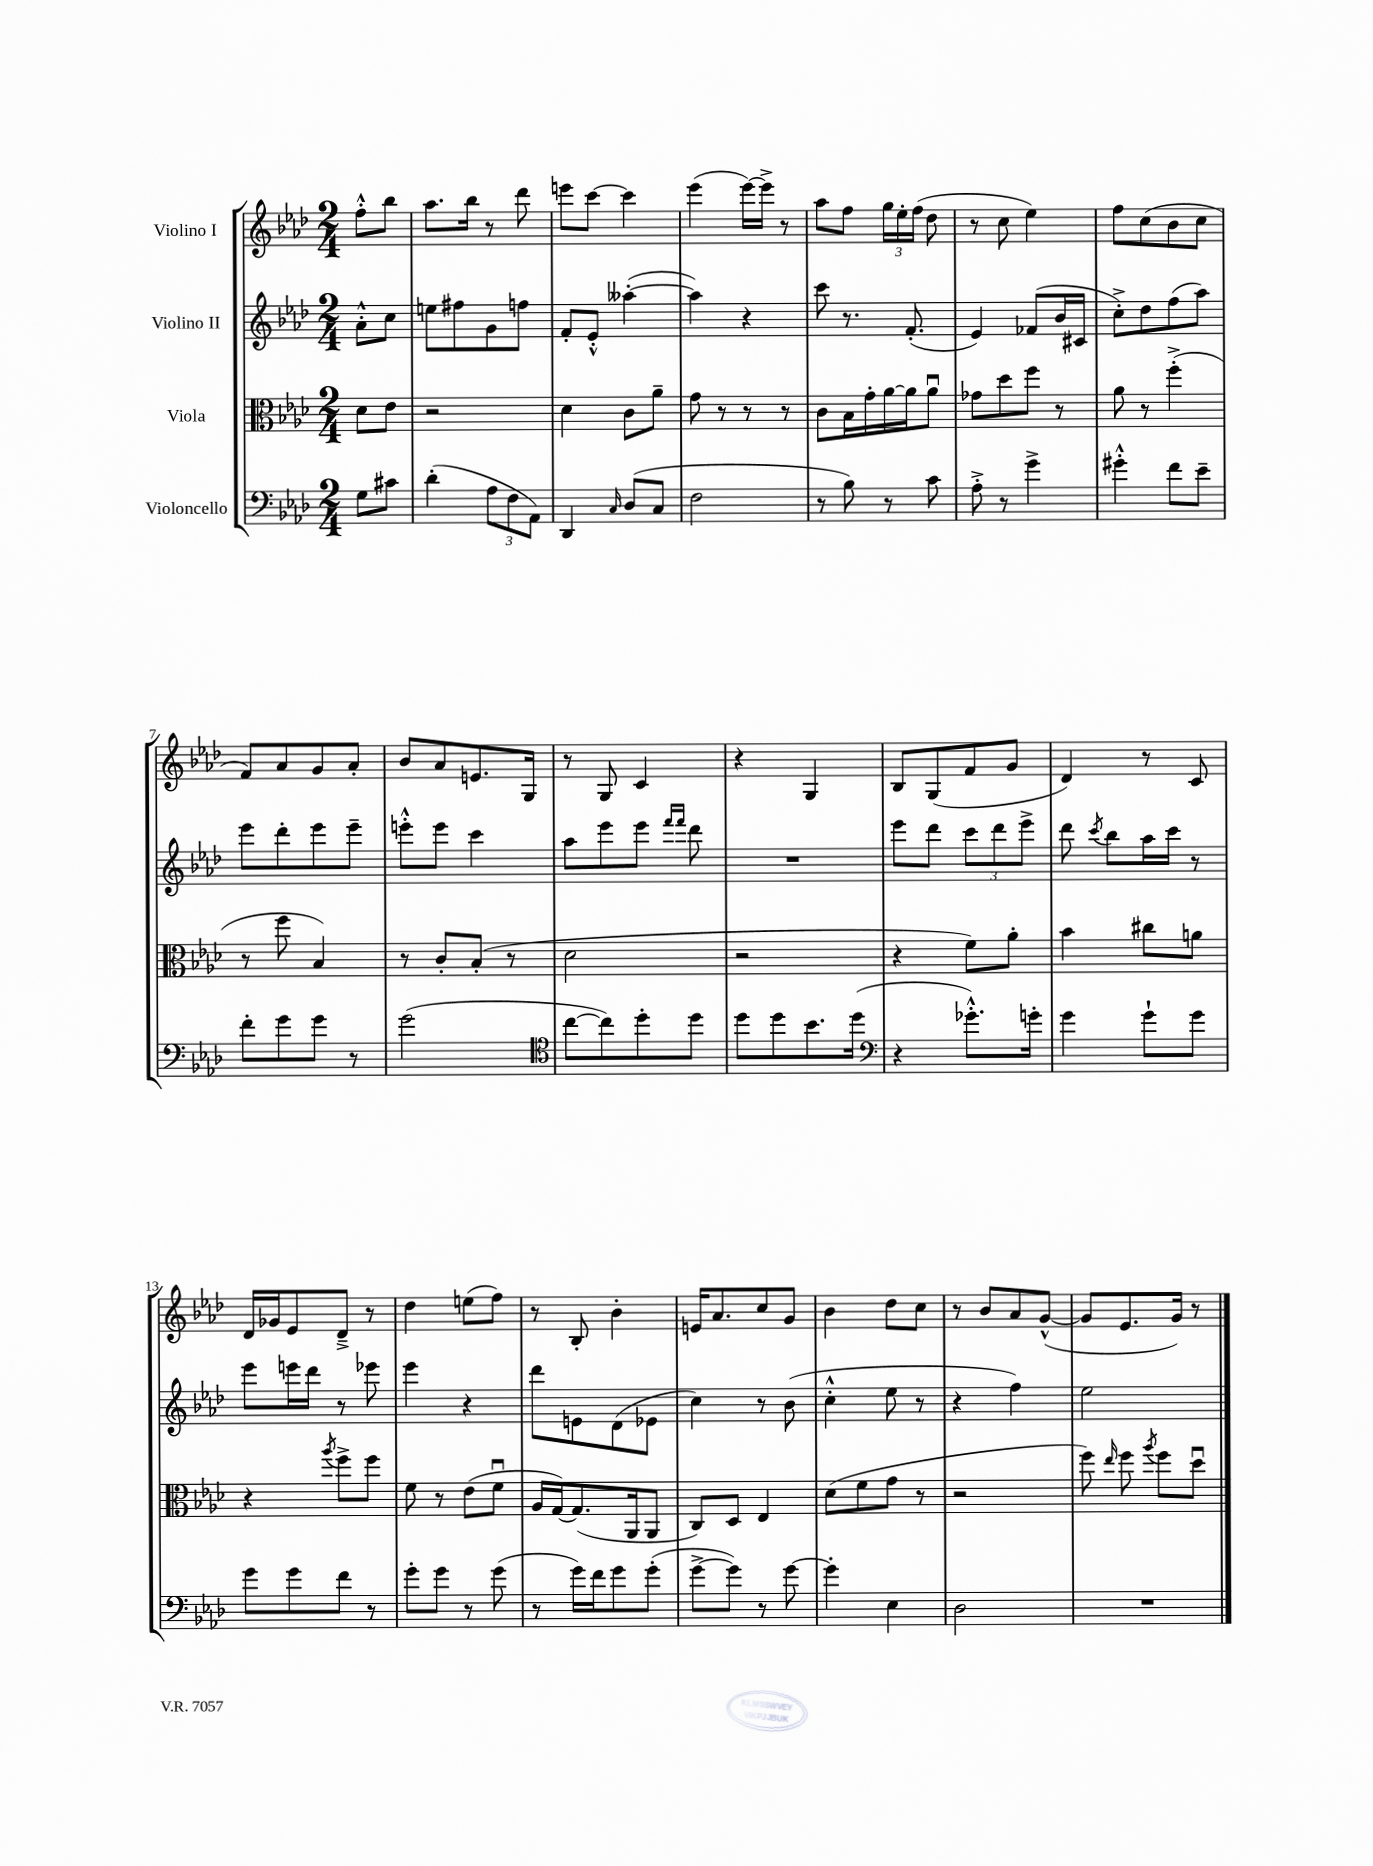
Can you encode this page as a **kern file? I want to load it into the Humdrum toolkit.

**kern	**kern	**kern	**kern
*part4	*part3	*part2	*part1
*staff4	*staff3	*staff2	*staff1
*I"Violoncello	*I"Viola	*I"Violino II	*I"Violino I
*clefF4	*clefC3	*clefG2	*clefG2
*k[b-e-a-d-]	*k[b-e-a-d-]	*k[b-e-a-d-]	*k[b-e-a-d-]
*M2/4	*M2/4	*M2/4	*M2/4
=	=	=	=
8G\L	8d-\L	8a-'^^\L	8ff'^^\L
8c#X\J	8e-\J	8cc\J	8bb-\J
=1	=1	=1	=1
(4d-'\	2r	8een\L	8.aa-\L
.	.	8ff#X\	.
.	.	.	16bb-\Jk
12A-\L	.	8g\	8r
12F\	.	.	.
.	.	8ffn\J	8ddd-\
12AA-\J)	.	.	.
=2	=2	=2	=2
4DD-/	4d-\	8f'/L	8eeen\L
.	.	8e-'^^/J	[8ccc\J
16qqC/	.	.	.
(8D-/L	8c\L	([4aa--X'\	4ccc\]
8C/J	8a-~\J	.	.
=3	=3	=3	=3
2F\	8g\	4aa--\])	(4eee-\
.	8r	.	.
.	8r	4r	[16eee-\LL)
.	.	.	16eee-^\JJ]
.	8r	.	8r
=4	=4	=4	=4
8r	8c\L	8ccc\	8aa-\L
8B-\)	16B-\L	8.r	8ff\J
.	16g'\	.	.
8r	[16a-\	.	24gg\LL
.	.	.	24ee-'\
.	16a-\J]	(8.f'/	.
.	.	.	(24ff\JJ
8c\	8a-u\J	.	8dd-\
=5	=5	=5	=5
8A-'^\	8g-X\L	4e-/)	8r
8r	8dd-\	.	8cc\
4g^\	8ff\J	(8f-X/L	4ee-\)
.	8r	16b-/L	.
.	.	16c#X/JJ	.
=6	=6	=6	=6
4g#X'^^\	8a-\	8cc'^\L)	8ff\L
.	8r	8dd-\	(8cc\
8f\L	(4ff'^\	(8ff\	8b-\
8e-~\J	.	8aa-\J)	8cc\J
!!LO:LB:g=z
=7	=7	=7	=7
8f'\L	8r	8eee-\L	8f/L)
8g\	8ff\	8ddd-'\	8a-/
8g\J	4B-/)	8eee-\	8g/
8r	.	8eee-~\J	8a-'/J
=8	=8	=8	=8
(2g\	8r	8eeen'^^\L	8b-/L
.	8c'/L	8eee\J	8a-/
.	(8B-'/J	4ccc\	8.en/
.	8r	.	.
.	.	.	16G/Jk
=9	=9	=9	=9
*clefC4	*	*	*
[8cc\L	2d-\	8aa-\L	8r
8cc\])	.	8eee-\	8G/
8dd-'\	.	8eee-\J	4c/
.	.	16qqfff/LL	.
.	.	16qqfff/JJ	.
8dd-\J	.	8ddd-\	.
=10	=10	=10	=10
8dd-\L	2r	2r	4r
8dd-\	.	.	.
8.b-\	.	.	4G/
(16dd-\Jk	.	.	.
=11	=11	=11	=11
*clefF4	*	*	*
4r	4r	8eee-\L	8B-/L
.	.	8ddd-\J	(8G/
8.g-X'^^\L)	8f\L)	12ccc\L	8f/
.	.	12ddd-\	.
.	8a-'\J	.	8g/J
.	.	12eee-^\J	.
16gn'\Jk	.	.	.
=12	=12	=12	=12
4g\	4b-\	8ddd-\	4d-/)
.	.	8qccc/	.
.	.	8bb-\L	.
8g`\L	8cc#X\L	16aa-\L	8r
.	.	16ccc\JJ	.
8g\J	8an\J	8r	8c/
!!LO:LB:g=z
=13	=13	=13	=13
8g\L	4r	8eee-\L	16d-/LL
.	.	.	16g-X/J
8g\	.	16eeen\L	8e-/
.	.	16ddd-\JJ	.
.	8qaa-/	.	.
8f\J	8ff^\L	8r	8d-~^/J
8r	8ff\J	8eee-X\	8r
=14	=14	=14	=14
8g'\L	8f\	4eee-\	4dd-\
8g\J	8r	.	.
8r	(8e-\L	4r	(8een\L
(8g\	8fu\J	.	8ff\J)
=15	=15	=15	=15
8r	16A-/LL	8ddd-\L	8r
.	[16G/J)	.	.
16g\LL)	(8.G/]	8en\	8B-'/
16f\J	.	.	.
8g\	.	(8d-\	4b-'\
.	16AA-/k	.	.
(8g'\J	8AA-/J	8e-X\J	.
=16	=16	=16	=16
[8g^\L	8C/L)	4cc\)	16en/KL
.	.	.	8.a-/
8g\J])	8D-/J	.	.
8r	4E-/	8r	8cc/
[8g\	.	(8b-\	8g/J
=17	=17	=17	=17
4g'\]	(8d-\L	4cc'^^\	4b-\
.	8f\	.	.
4E-\	8g\J	8ee-\	8dd-\L
.	8r	8r	8cc\J
=18	=18	=18	=18
2D-\	2r	4r	8r
.	.	.	8b-/L
.	.	4ff\)	8a-/
.	.	.	([8g^^/J
=19	=19	=19	=19
2r	8ff\)	2ee-\	8g/L]
.	16qqee-/	.	.
.	8ff\	.	8.e-/
.	8qaa-/	.	.
.	8ff\L	.	.
.	.	.	16g/Jk)
.	8dd-u\J	.	8r
==	==	==	==
*-	*-	*-	*-
